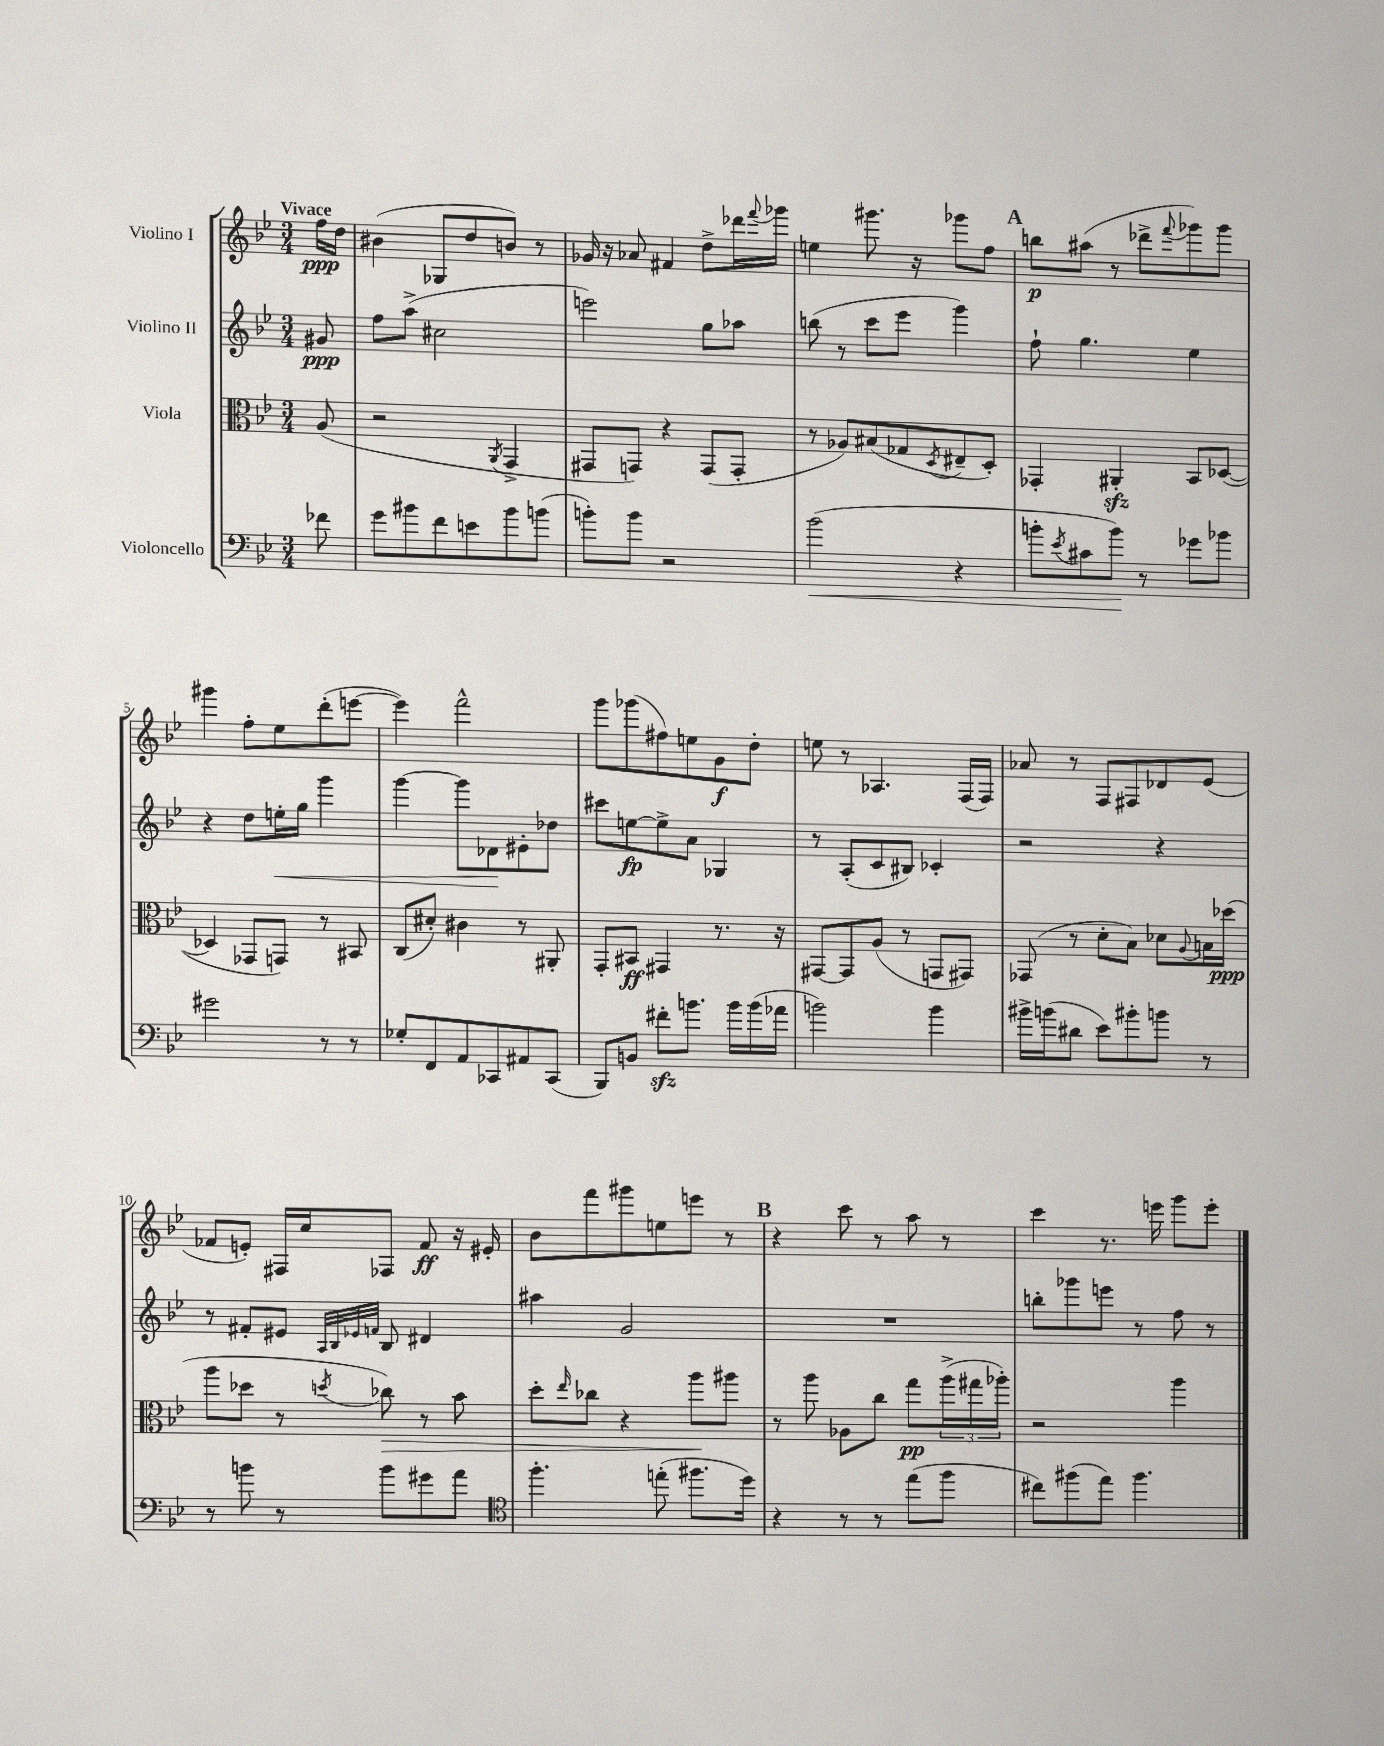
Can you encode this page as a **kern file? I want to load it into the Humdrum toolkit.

**kern	**kern	**kern	**kern
*staff4	*staff3	*staff2	*staff1
*clefF4	*clefC3	*clefG2	*clefG2
*k[b-e-]	*k[b-e-]	*k[b-e-]	*k[b-e-]
*M3/4	*M3/4	*M3/4	*M3/4
8f-	(8A	8g#	16ff
.	.	.	16dd
=	=	=	=
8g	2r	8ff	(4b#
8b#	.	(8aa^	.
8f	.	2cc#	8G-
8e	.	.	8dd
.	8qAA	.	.
8b#	4GG^	.	8b)
(8b	.	.	8r
=	=	=	=
8b')	8GG#	2eee)	16g-
.	.	.	16r
8b	8GG)	.	8a-
2r	4r	.	4f#
.	(8GG	8gg	8dd^
.	8GG'	8aa-	16ddd-
.	.	.	8qqfff
.	.	.	16ggg-
=	=	=	=
(2b-	8r	(8bb	4ee
.	8A-)	8r	.
.	(8B#	8ccc	8.ggg#
.	8G-	8eee-	.
.	.	.	16r
.	8qD	.	.
4r	8E#~	4ggg)	8ggg-
.	8D')	.	8ff
=	=	=	=
8b'	4GG-'	8ff`	8bb
8qe-	.	.	.
8c#	.	4.gg	(8aa#
8b)	4AA#'	.	8r
8r	.	.	8ddd-^
.	.	.	8qqfff
8g-	8BB-	4ee-	8ggg-)
8b-	([8D-	.	8ggg-
=	=	=	=
2g#	4D-]	4r	4ggg#
.	8GG-	8dd	8ff'
.	8GG)	16ee'	8ee-
.	.	16gg	.
8r	8r	4ggg	(8ddd'
8r	8BB#	.	[8eee
=	=	=	=
8G-'	(8C	[4ggg	4eee])
8FF	8d#')	.	.
8AA	4c#	8ggg]	2fff^^
8CC-	.	8d-	.
8AA#	8r	8e#'	.
(8CC-	8AA#'	8dd-	.
=	=	=	=
8BBB-)	8GG'	8ccc#	8ggg
8BB	8BB#	[8ee	(8ggg-
8f#'	4GG#	8ee^]	8ff#)
8.b	.	8a	8ee
.	8.r	4G-	8g
16b	.	.	.
(16b	.	.	8dd'
16a-	16r	.	.
=	=	=	=
2b)	[8GG#	8r	8ee
.	8GG#]	(8A'	8r
.	(8A	8c	4.A-
.	8r	8B#)	.
4b	8GG	4c-'	.
.	8GG#)	.	(16F
.	.	.	16F)
=	=	=	=
16b#^	(8GG-	2r	8a-
(16b	.	.	.
8d#	8r	.	8r
8e-)	8d'	.	8F
8b#'	8B-)	.	8F#
8b	8d-	4r	8d-
.	8qqA	.	.
8r	16B	.	(8e-
.	(16dd-	.	.
=	=	=	=
8r	8aa	8r	8f-
8b	8dd-	8f#'	8e')
8r	8r	8e#	16F#
.	.	.	16cc
.	.	32qqA	.
.	.	32qqB-	.
.	.	32qqe-	.
.	8qdd	32qqf	.
8b	8cc-)	8B-	8F-
8g#	8r	4d#	8f-
8a	8b-	.	16r
.	.	.	16e#'
=	=	=	=
*clefC4	*	*	*
4.ff'	8dd'	4aa#	8b-
.	16qqee-	.	.
.	8cc-	.	8fff
.	4r	2g	8ggg#
(8ee'	.	.	8ee
8.ff#	8aa	.	8eee
.	8aa#	.	8r
16dd)	.	.	.
=	=	=	=
4r	8r	2.r	4r
.	8aa	.	.
8r	8A-	.	8ccc
8r	8cc	.	8r
(8ee-	8gg	.	8aa
8ff	(24aa^	.	8r
.	24gg#	.	.
.	24aa-')	.	.
=	=	=	=
8cc#)	2r	8bb'	4ccc
(8ff#	.	8ggg-	.
8ee-)	.	8eee	8.r
4.ff#	.	8r	.
.	.	.	16eee
.	4aa	8ff	8ggg
.	.	8r	8eee'
==	==	==	==
*-	*-	*-	*-
